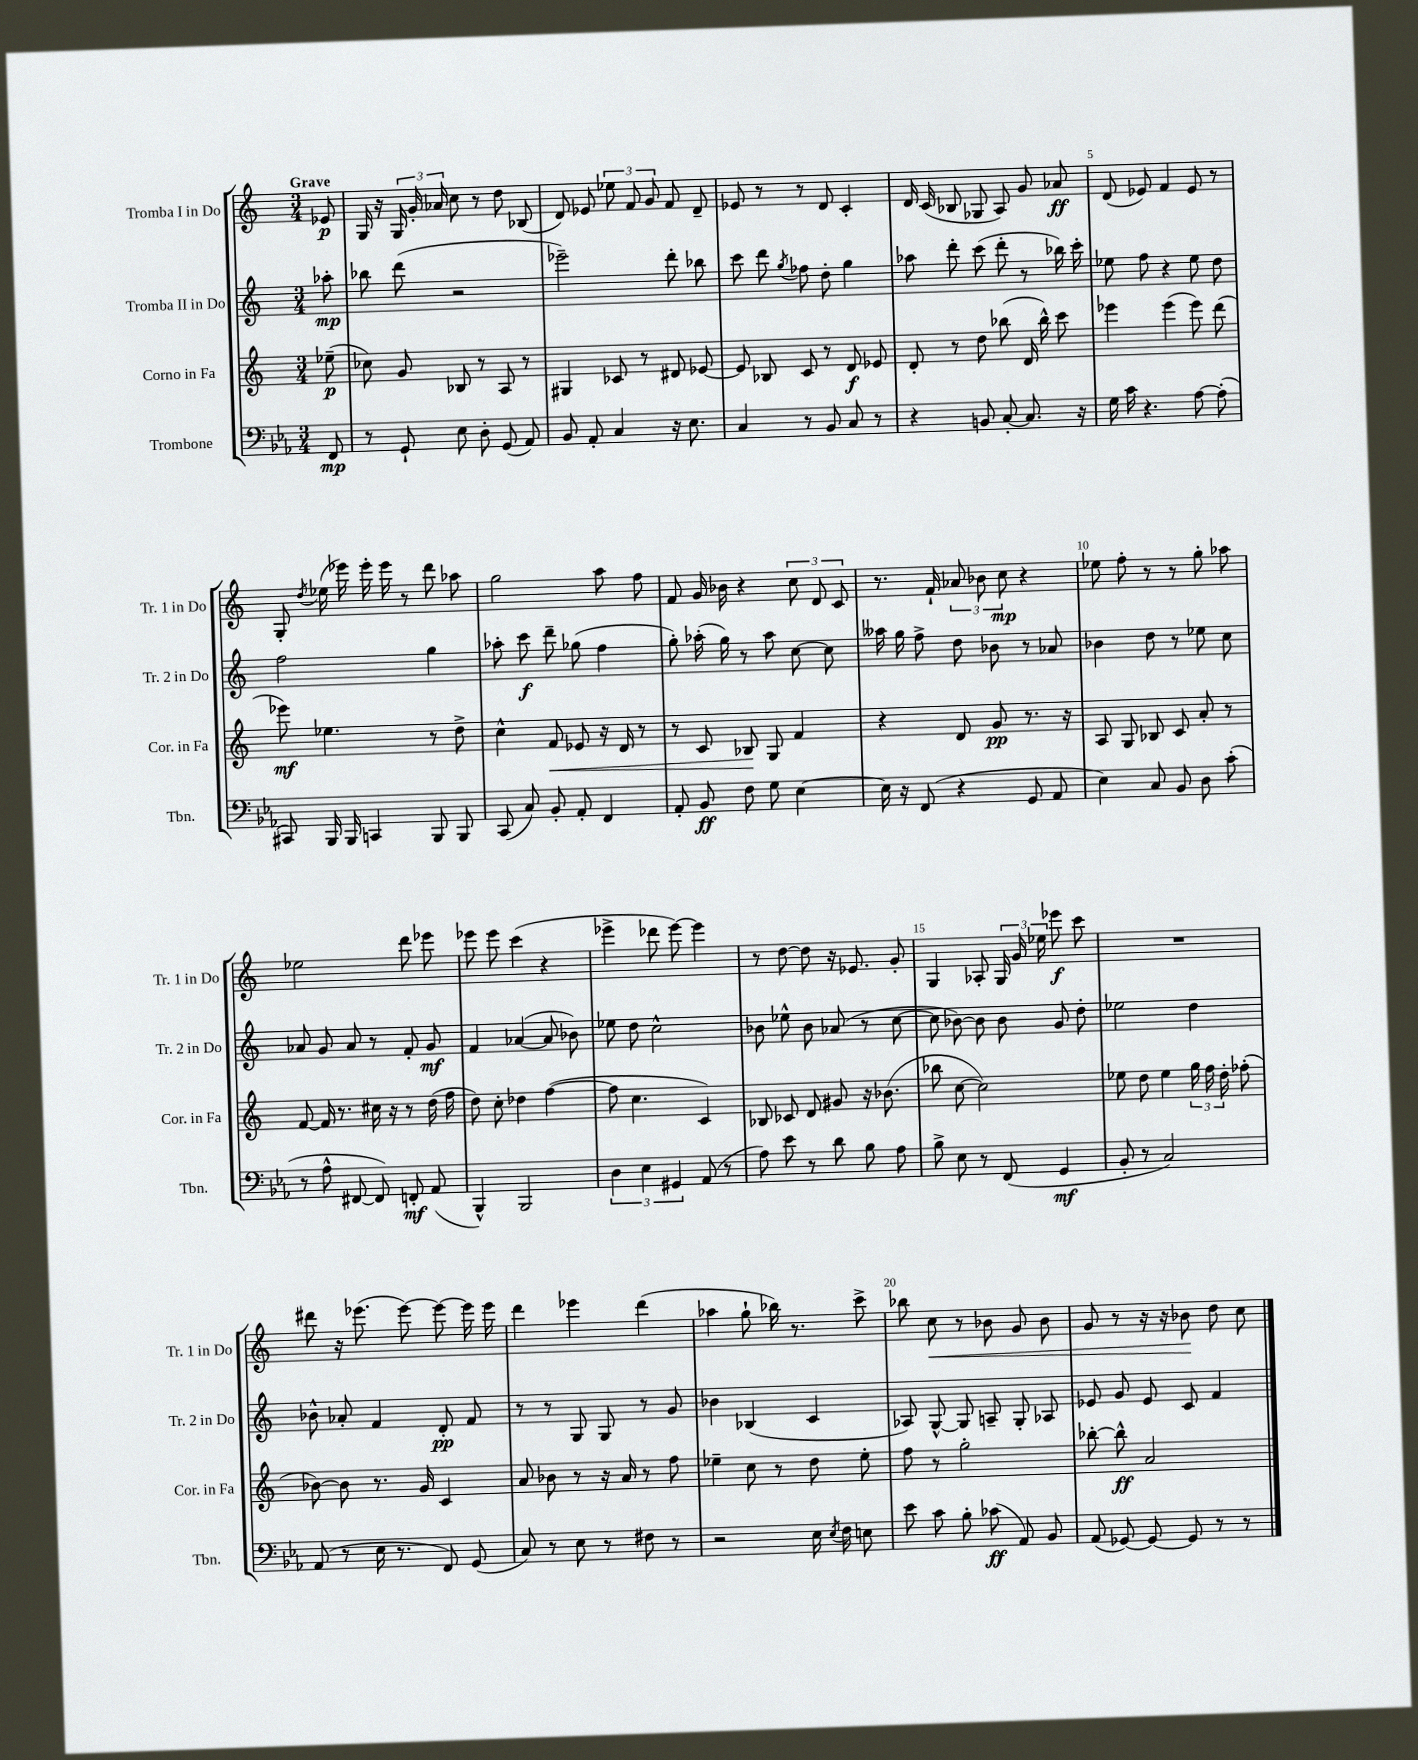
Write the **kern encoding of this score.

**kern	**kern	**kern	**kern
*staff4	*staff3	*staff2	*staff1
*clefF4	*clefG2	*clefG2	*clefG2
*k[b-e-a-]	*k[]	*k[]	*k[]
*M3/4	*M3/4	*M3/4	*M3/4
8FF	(8ee-~	8aa-'	8e-
=	=	=	=
8r	8cc-)	8bb-	16G
.	.	.	16r
8GG`	8g	(8ddd	24G
.	.	.	24g'
.	.	.	24a-
8E-	8B-	2r	8cc
8D'	8r	.	8r
(8GG	8A	.	8dd
8AA-)	8r	.	(8B-
=	=	=	=
8BB-	4G#	2eee-~)	8d)
8AA-'	.	.	8e-
4C	8c-	.	12ee-
.	.	.	12f
.	8r	.	.
.	.	.	12g
16r	8d#	8ddd'	8f
8.E-	.	.	.
.	[8e-	8bb-	8d~
=	=	=	=
4C	8e-]	8ccc	8e-
.	8B-	8ddd	8r
.	.	8qgg	.
8r	8c	8ff-	8r
8BB-	8r	8dd'	8d
8C	8d	4gg	4c'
8r	8e-	.	.
=	=	=	=
4r	8d'	8aa-	16d
.	.	.	(16c
.	8r	8ddd'	8B-
8BB	8dd	(8ccc	8G-
[8C'	(8bb-	8ddd'	8A)
8.C]	16d	8r	8g
.	16bb-^^)	.	.
.	8ccc	16bb-)	8a-
16r	.	16ccc'	.
=	=	=	=
16G	4eee-	8ee-	(8d
16c	.	.	.
4.r	.	8ff	8e-)
.	(4eee-	4r	4f
[8A-	8eee-)	8ee-	8e-
(8A-']	(8ddd	8dd	8r
=	=	=	=
8CC#)	8eee-)	2ff	8G'
.	.	.	8qdd
16BBB-	4.ee-	.	(16ee-
16BBB-	.	.	16eee-)
4CC	.	.	16eee-'
.	.	.	16eee-
.	.	.	8r
8BBB-	8r	4gg	8ddd
8BBB-	8dd^	.	8aa-
=	=	=	=
(8CC	4cc^^	8aa-'	2gg
8C)	.	8ccc	.
8BB-'	8f	8ddd~	.
8AA-'	8e-	(8gg-	.
4FF	16r	4ff	8aa
.	16d	.	.
.	8r	.	8ff
=	=	=	=
8AA-'	8r	8gg')	8f
8BB-	8c	(16aa-'	16g
.	.	16gg)	16b-
8F	8B-	8r	4r
8G	8G	8aa-	.
[4E-	4f	[8cc	12cc
.	.	.	12d
.	.	8cc]	.
.	.	.	12c
=	=	=	=
16E-]	4r	16aa--	8.r
16r	.	16gg	.
(8FF	.	8ff^	.
.	.	.	16f`
4r	8d	8dd	12a-
.	.	.	12b-
.	8g	8b-	.
.	.	.	12cc
8GG	8.r	8r	4r
8AA-	.	8a-	.
.	16r	.	.
=	=	=	=
4E-)	8A	4b-	8ee-
.	8G	.	8ff'
8C	8B-	8dd	8r
8BB-	8c	8r	8r
8D	8a'	8ee-	8gg'
(8c'	8r	8cc	8aa-
=	=	=	=
8r	[8f	8a-	2ee-
8A-^^	16f]	8g	.
.	8.r	.	.
[8FF#	.	8a-	.
8FF#])	16cc#	8r	.
.	16r	.	.
8FF'	8r	8f'	8ddd
(8AA-	(16dd	8g	8eee-
.	16ff	.	.
=	=	=	=
4BBB-^^)	8dd)	4f	8eee-
.	8cc'	.	8eee-
2BBB-	4dd-	([4a-	(4ccc
.	([4ff	8a-]	4r
.	.	8b-)	.
=	=	=	=
6D	8ff]	8ee-	4eee-^
.	4.cc	8dd	.
6E-	.	.	.
.	.	2cc^^	8ddd-
6GG#	.	.	.
.	.	.	[8eee-)
(8AA-	4c)	.	4eee-]
8r	.	.	.
=	=	=	=
8A-)	8B-	8b-	8r
8e-	8c-	8ee-^^	[8dd
8r	8d	8b-	8dd]
8d	8g#	(8a-	16r
.	.	.	8.e-
8B-	16r	8r	.
.	(8.b-	.	.
8A-	.	[8cc	8g'
=	=	=	=
8B-^	8bb-	8cc]	4G
8E-	[8cc	[8b-)	.
8r	2cc])	8b-]	8A-'
(8FF	.	8b-	24G
.	.	.	24g
.	.	.	24ee-
4GG	.	8g	8eee-
.	.	8dd'	8ccc
=	=	=	=
8BB-'	8ee-	2ee-	2.r
8r	8dd	.	.
2C)	4ee-	.	.
.	24gg	4dd	.
.	24ff	.	.
.	24dd'	.	.
.	(8ff-'	.	.
=	=	=	=
(8AA-	[8b-)	8b-^^	8ddd#
8r	8b-]	8a-'	16r
.	.	.	(8.eee-
16E-	8.r	4f	.
8.r	.	.	.
.	.	.	[8eee-)
.	16g	.	.
8FF)	4c	8d'	8eee-_
(8GG	.	8f	16eee-]
.	.	.	16eee-
=	=	=	=
8C)	8a	8r	4ddd
8r	8b-	8r	.
8E-	8r	8G	4eee-
8r	16r	8G	.
.	16a	.	.
8F#	8r	8r	(4ddd
8r	8ff	8g	.
=	=	=	=
2r	4ee-~	4b-	4aa-
.	8cc	(4B-	8gg`
.	8r	.	16bb-)
.	.	.	8.r
16E-	8dd	4c	.
8qE-	.	.	.
16F	.	.	.
8E	8ee-'	.	8ccc^
=	=	=	=
8e-	8ff	8A-)	8bb-
8c	8r	[8G^^	8cc
8B-'	2gg'	8G]	8r
(8c-	.	8A~	8b-
8AA-)	.	8G'	8g
8BB-	.	8A-	8b-
=	=	=	=
(8AA-	[8bb-'	8e-	8g
[8GG-)	8bb-^^]	8g	8r
8GG-_	2a	8e-	16r
.	.	.	16r
8GG-]	.	8c	8b-
8r	.	4f	8dd
8r	.	.	8cc
==	==	==	==
*-	*-	*-	*-
